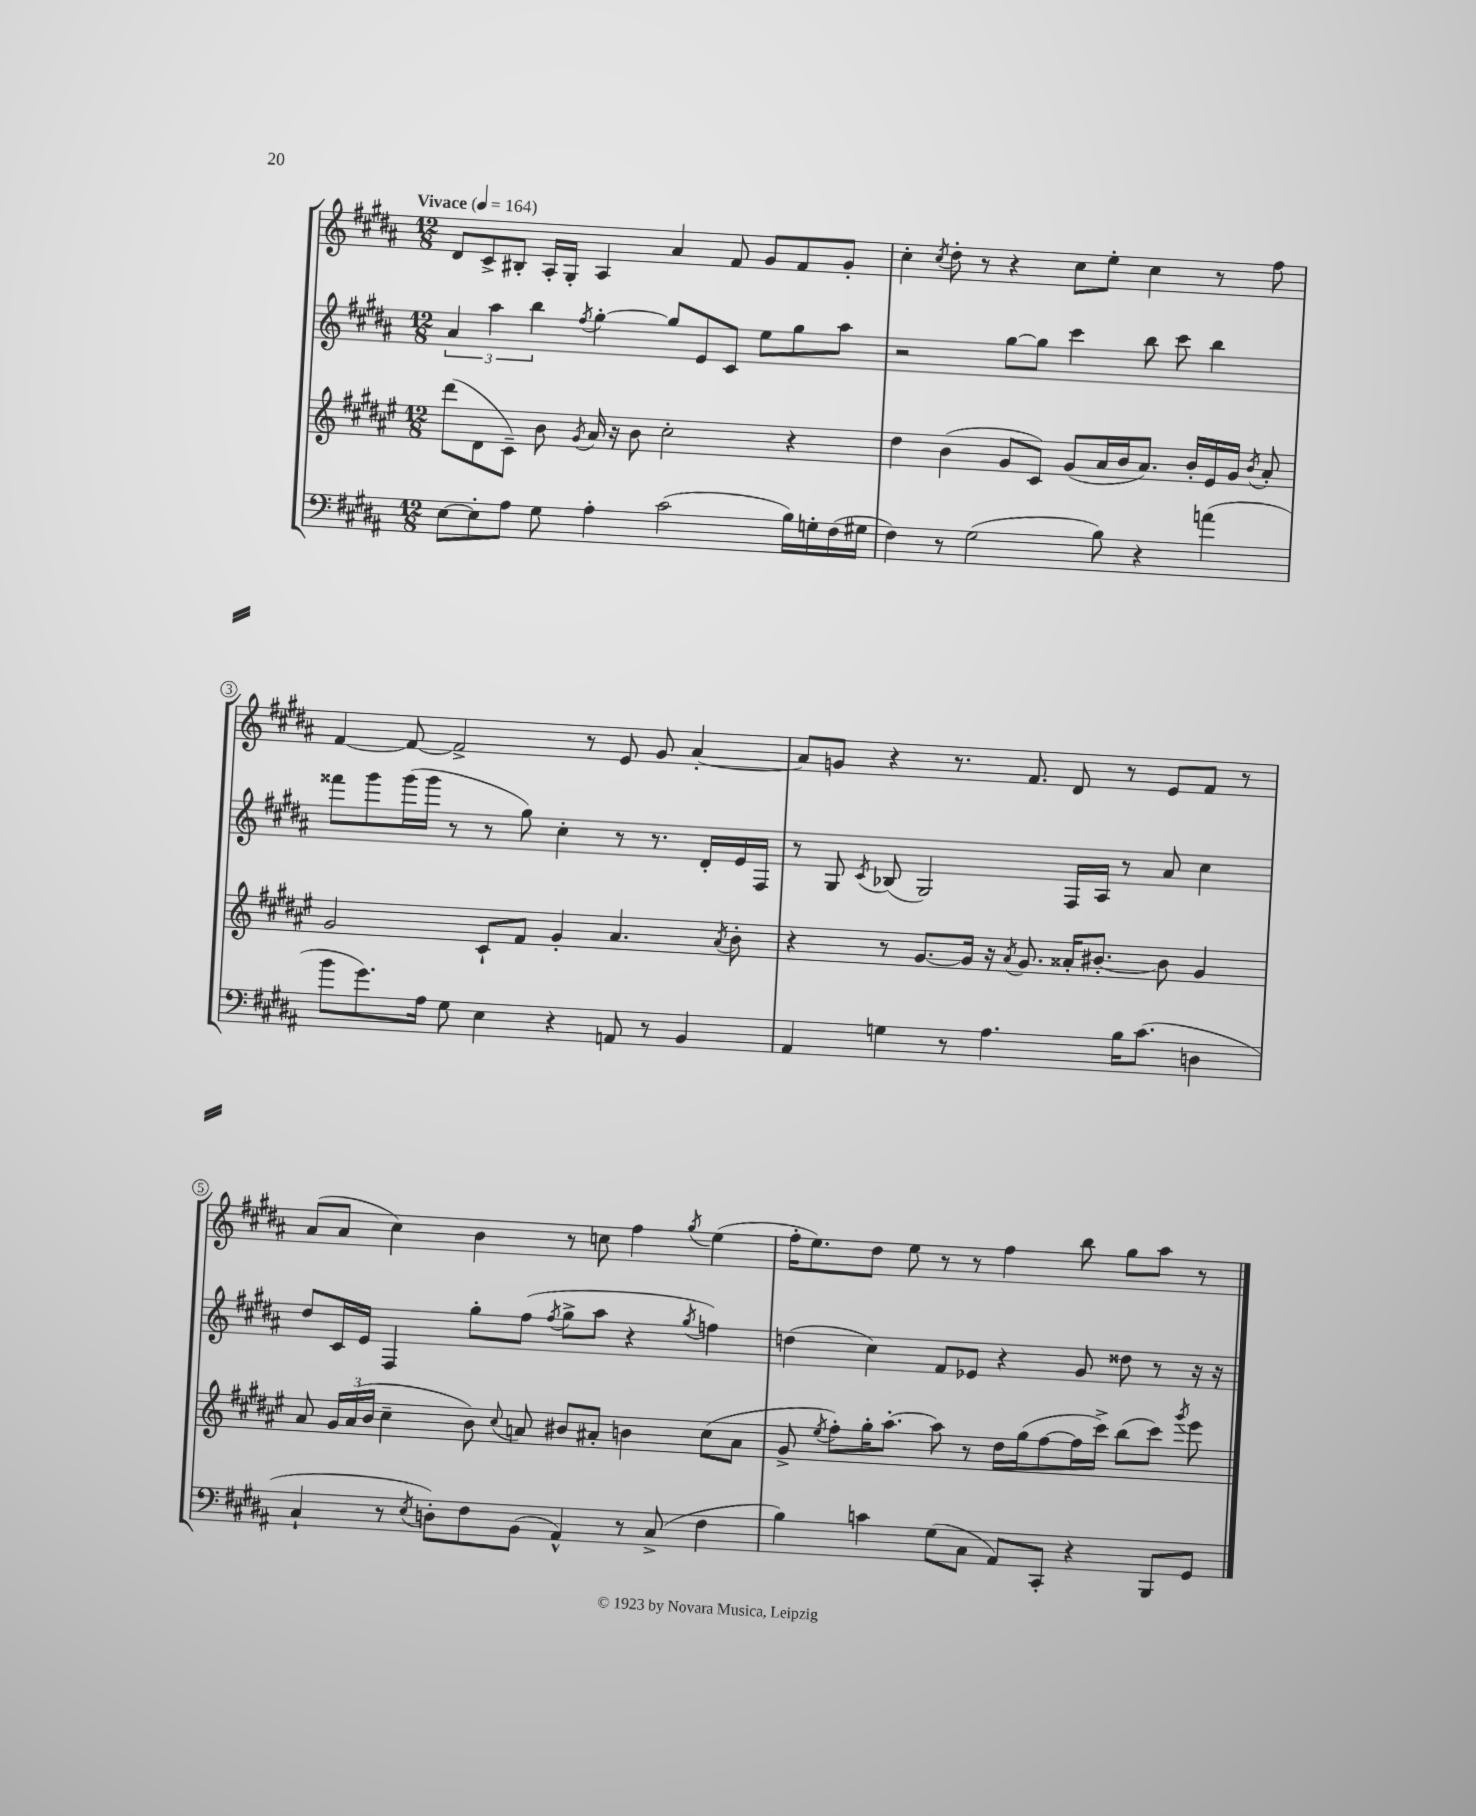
<<
\new StaffGroup <<
\new Staff = "s0" {
    \clef treble \key b \major \numericTimeSignature \time 12/8 \tempo "Vivace" 4 = 164
    \autoBeamOff dis'8[ cis'8-> bis8]-. ais16[-. gis16]-. ais4 ais'4 fis'8 gis'8[ fis'8 gis'8]-. |
    cis''4-. \acciaccatura { cis''8 } dis''8-. r8 r4 cis''8[ e''8]-. cis''4 r8 fis''8 |
    fis'4~ fis'8~ fis'2-> r8 e'8 gis'8 ais'4~-. |
    ais'8[ g'8] r4 r8. fis'8. dis'8 r8 e'8[ fis'8] r8 |
    ais'8[( ais'8] cis''4) b'4 r8 c''8 fis''4 \acciaccatura { gis''8 } e''4( |
    fis''16[-. e''8.) dis''8] e''8 r8 r8 fis''4 b''8 gis''8[ ais''8] r8 \bar "|." |
}
\new Staff = "s1" {
    \clef treble \key b \major \numericTimeSignature \time 12/8
    \autoBeamOff \tuplet 3/2 { ais'4 ais''4 b''4 } \acciaccatura { fis''8 } gis''4~-. gis''8[ e'8 cis'8] e''8[ gis''8 ais''8] |
    r2 gis''8[~ gis''8] cis'''4 b''8 cis'''8 b''4 |
    fisis'''8[ gis'''8 gis'''16( gis'''16] r8 r8 gis''8) cis''4-. r8 r8. dis'16[-. e'16 fis16] |
    r8 gis8 \acciaccatura { cis'8 } bes8( gis2) fis16[ ais16] r8 ais'8 cis''4 |
    dis''8[ cis'16 e'16] fis4 gis''8[-. fis''8]( \acciaccatura { fis''8 } gis''8[-> ais''8] r4 \acciaccatura { gis''8 } f''4) |
    d''4( cis''4) fis'8[ ees'8] r4 gis'8 disis''8 r8 r16 r16 \bar "|." |
}
\new Staff = "s2" {
    \clef treble \key fis \major \numericTimeSignature \time 12/8
    \autoBeamOff dis'''8[( dis'8 cis'8]--) b'8 \acciaccatura { gis'8 } ais'16 r16 b'8 cis''2-. r4 |
    dis''4 b'4( gis'8[ cis'8]) gis'8[( ais'16 b'16 ais'8.]) b'16[-. eis'16 gis'16] \acciaccatura { b'8 } ais'8-. |
    gis'2 cis'8[-! fis'8] gis'4-. ais'4. \acciaccatura { ais'8 } b'8-. |
    r4 r8 gis'8.[~ gis'16] r16 \acciaccatura { ais'8 } gis'8. aisis'16[-. bis'8.]~-. bis'8 gis'4 |
    ais'8 \tuplet 3/2 { gis'16[ ais'16( b'16] } cis''4-- b'8) \appoggiatura { cis''8 } a'8 bis'8[ ais'8]-. b'4 cis''8[( ais'8] |
    gis'8-> \acciaccatura { eis''8 } fis''8[-.) gis''16-. ais''8.]~-. ais''8 r8 dis''16[ gis''16( fis''8~ fis''16 cis'''16]->) b''8[( cis'''8]) \acciaccatura { gis'''8 } eis'''8 \bar "|." |
}
\new Staff = "s3" {
    \clef bass \key b \major \numericTimeSignature \time 12/8
    \autoBeamOff e8[~ e8-. ais8] gis8 ais4-. cis'2( b16[) g16-. fis16( gis16] |
    fis4) r8 gis2( b8) r4 a'4( |
    b'8[ gis'8.) ais16] gis8 e4 r4 a,8 r8 b,4 |
    ais,4 g4 r8 ais4. b16[ cis'8.]( d4 |
    cis4-! r8 \acciaccatura { e8 } d8[-.) fis8 b,8]( ais,4-^) r8 cis8->( fis4 |
    b4) c'4 gis8[( cis8] ais,8[) cis,8]-. r4 b,,8[ gis,8] \bar "|." |
}
>>
>>
\layout { \context { \Score \override BarNumber.stencil = #(make-stencil-circler 0.1 0.3 ly:text-interface::print) } }
